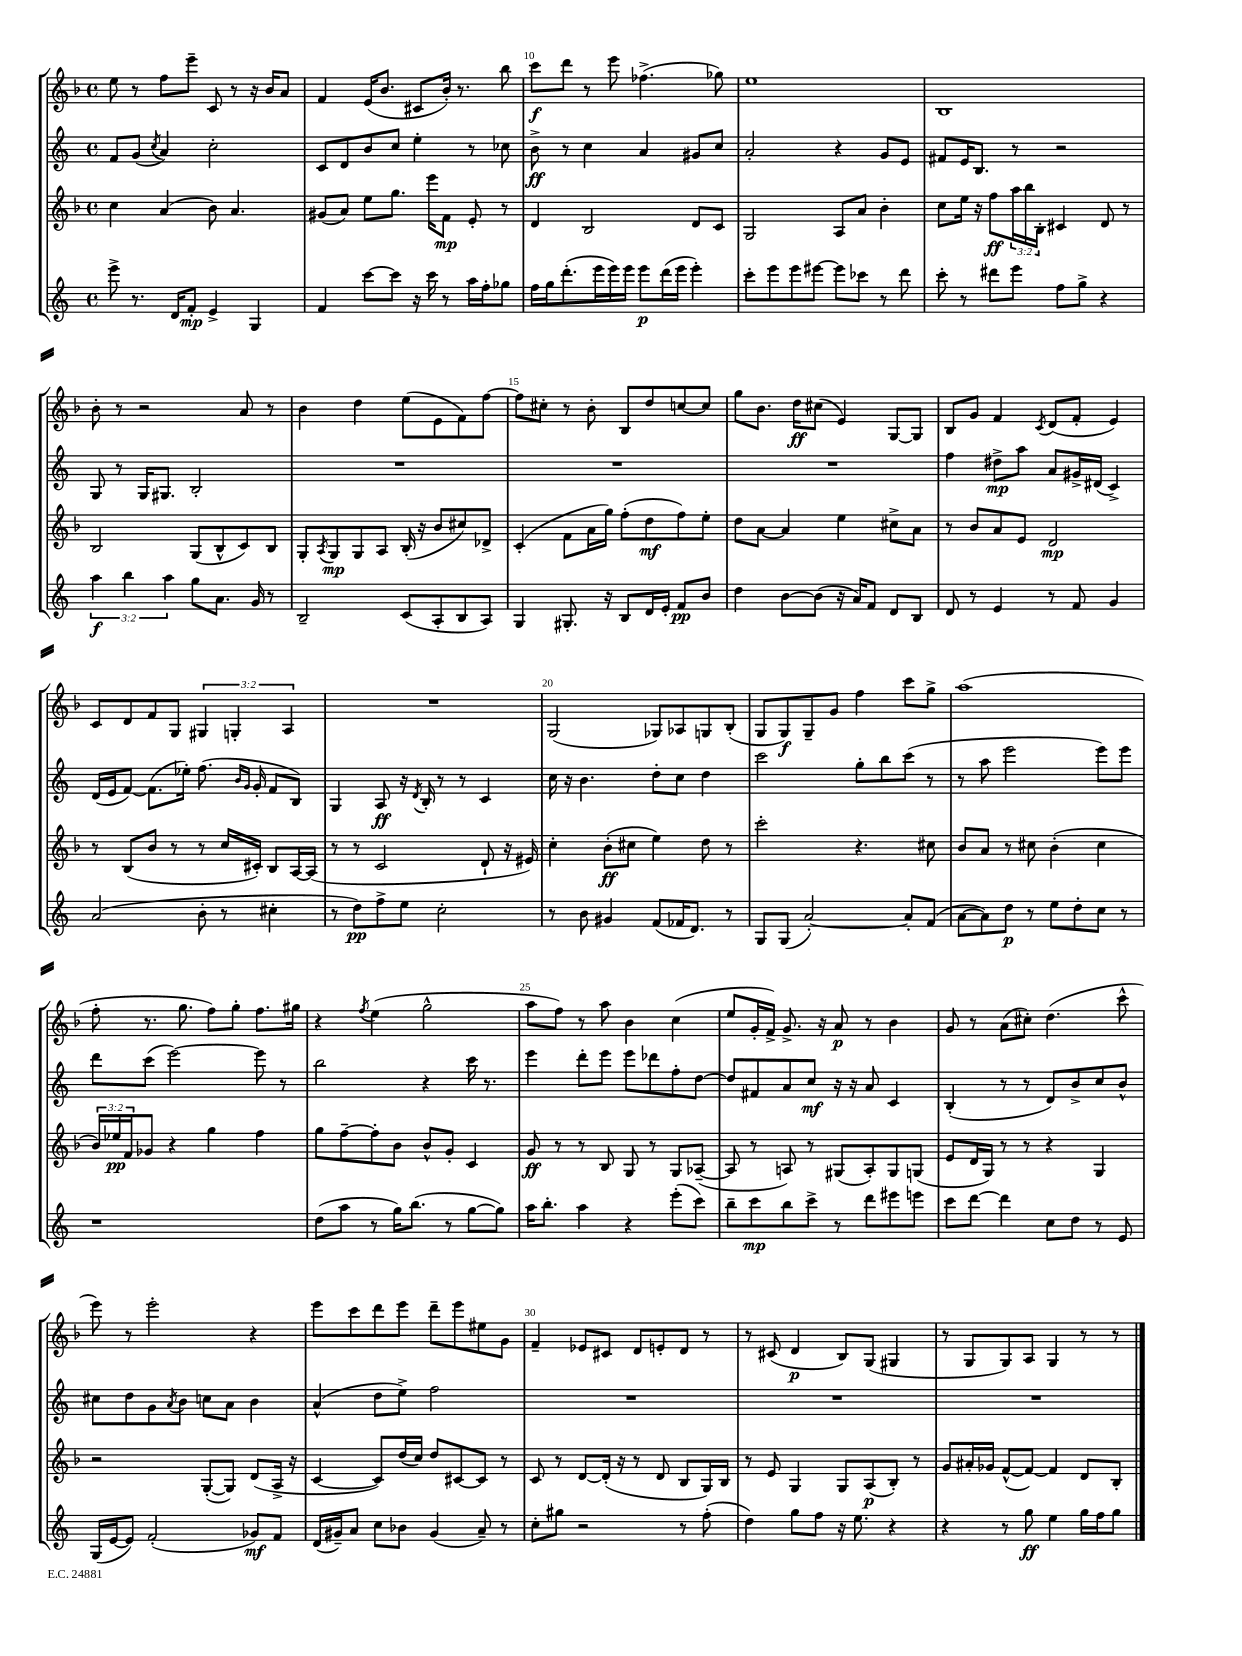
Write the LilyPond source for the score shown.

<<
\new StaffGroup <<
\new Staff = "s0" {
    \clef treble \key f \major \defaultTimeSignature \time 4/4 \override Staff.TupletNumber.text = #tuplet-number::calc-fraction-text
    e''8 r8 f''8 e'''8-- c'8 r8 r16 bes'16 a'8 |
    f'4 e'16( bes'8. cis'8 bes'16-.) r8. bes''8 |
    c'''8\f d'''8 r8 e'''8 fes''4.->( ges''8) |
    e''1 |
    bes1 |
    bes'8-. r8 r2 a'8 r8 |
    bes'4 d''4 e''8( e'8 f'8) f''8~ |
    f''8 cis''8-. r8 bes'8-. bes8 d''8 c''8~ c''8 |
    g''8 bes'8. d''16\ff cis''8( e'4) g8~ g8 |
    bes8 g'8 f'4 \acciaccatura { c'8 } d'8( f'8-. e'4) |
    c'8 d'8 f'8 g8 \tuplet 3/2 { gis4 g4-. a4 } |
    R1 |
    g2( ges8) aes8 g8 bes8-.( |
    g8 g8\f) g8-- g'8 f''4 c'''8 g''8-> |
    a''1( |
    f''8-. r8. g''8. f''8) g''8-. f''8. gis''16 |
    r4 \acciaccatura { f''8 } e''4( g''2-^ |
    a''8 f''8) r8 a''8 bes'4 c''4( |
    e''8 g'16-. f'16->) g'8.-> r16 a'8\p r8 bes'4 |
    g'8 r8 a'8( cis''8-.) d''4.( c'''8-^ |
    e'''8) r8 e'''2-. r4 |
    e'''8 c'''8 d'''8 e'''8 d'''8-- e'''8 eis''8 g'8 |
    f'4-- ees'8 cis'8 d'8 e'8-. d'8 r8 |
    r8 cis'8( d'4\p bes8) g8( gis4 |
    r8 g8 g8) a8 g4 r8 r8 \bar "|." |
}
\new Staff = "s1" {
    \clef treble \key c \major \defaultTimeSignature \time 4/4
    f'8 g'8( \acciaccatura { c''8 } a'4) c''2-. |
    c'8 d'8 b'8 c''8 e''4-. r8 ces''8 |
    b'8->\ff r8 c''4 a'4 gis'8 c''8 |
    a'2-. r4 g'8 e'8 |
    fis'8 e'16 b8. r8 r2 |
    g8 r8 g16 gis8. b2-. |
    R1 |
    R1 |
    R1 |
    f''4 dis''8->\mp a''8 a'8 gis'16-> dis'16( c'4->) |
    d'16( e'16 f'8~) f'8.( ees''16-.) f''8.( \grace { b'16 g'16 } g'16-. f'8 b8) |
    g4 a8\ff r16 \acciaccatura { d'8 } b16-. r8 r8 c'4 |
    c''16 r16 b'4. d''8-. c''8 d''4 |
    c'''2 g''8-. b''8 c'''8( r8 |
    r8 a''8 e'''2 e'''8) e'''8 |
    d'''8 c'''8( e'''2~) e'''8 r8 |
    b''2 r4 c'''16 r8. |
    e'''4 d'''8-. e'''8 e'''8 des'''8 f''8-. d''8~ |
    d''8 fis'8 a'8 c''8\mf r16 r16 a'8 c'4 |
    b4-.( r8 r8 d'8) b'8-> c''8 b'8-^ |
    cis''8 d''8 g'8 \acciaccatura { a'8 } b'8 c''8 a'8 b'4 |
    a'4-^( d''8 e''8->) f''2 |
    R1 |
    R1 |
    R1 \bar "|." |
}
\new Staff = "s2" {
    \clef treble \key f \major \defaultTimeSignature \time 4/4 \override Staff.TupletNumber.text = #tuplet-number::calc-fraction-text
    c''4 a'4( bes'8) a'4. |
    gis'8( a'8) e''8 g''8. e'''16 f'8\mp e'8-. r8 |
    d'4 bes2 d'8 c'8 |
    g2 a8 a'8 bes'4-. |
    c''8 e''16 r16 f''8\ff \tuplet 3/2 { a''16 bes''16 bes16-. } cis'4 d'8 r8 |
    bes2 g8( bes8-^ c'8) bes8 |
    g8-. \acciaccatura { a8 } g8\mp g8 a8 bes16-.( r16 bes'8 cis''8) des'8-> |
    c'4-.( f'8 a'16 g''16) f''8-.( d''8\mf f''8) e''8-. |
    d''8 a'8~ a'4 e''4 cis''8-> a'8 |
    r8 bes'8 a'8 e'8 d'2\mp |
    r8 bes8( bes'8 r8 r8 c''16 cis'16-.) bes8 a16~ a16( |
    r8 r8 c'2 d'8-! r16 eis'16) |
    c''4-. bes'8-.\ff( cis''8 e''4) d''8 r8 |
    c'''2-. r4. cis''8 |
    bes'8 a'8 r8 cis''8 bes'4-.( cis''4 |
    \tuplet 3/2 { bes'16) ees''16\pp f'16 } ges'8 r4 g''4 f''4 |
    g''8 f''8~-- f''8-. bes'8 bes'8-^ g'8-. c'4 |
    g'8\ff r8 r8 bes8 g8 r8 g8 aes8~--( |
    aes8 r8 a8) r8 gis8( a8-.) gis8 g8( |
    e'8 d'16 g16) r8 r8 r4 g4 |
    r2 g8~-.( g8) d'8( a16-> r16 |
    c'4~ c'8) d''16( c''16) d''8 cis'8~ cis'8 r8 |
    c'8 r8 d'8~ d'16-.( r16 r8 d'8 bes8 g16) bes16 |
    r8 e'8 g4 g8 a8\p( bes8-.) r8 |
    g'8 ais'16-. ges'16 f'8~-^( f'8~) f'4 d'8 bes8-. \bar "|." |
}
\new Staff = "s3" {
    \clef treble \key c \major \defaultTimeSignature \time 4/4 \override Staff.TupletNumber.text = #tuplet-number::calc-fraction-text
    e'''8-> r8. d'16 f'8-.\mp e'4-> g4 |
    f'4 c'''8~ c'''8 r16 c'''16 r8 a''16 f''16-. ges''8 |
    f''16 g''16 d'''8.-.( e'''16 e'''16) e'''16 e'''8\p d'''16( e'''16 e'''4-.) |
    c'''8-. e'''8 e'''8 eis'''8~ eis'''8 ces'''8 r8 d'''8 |
    c'''8-. r8 dis'''8 e'''8 f''8 g''8-> r4 |
    \tuplet 3/2 { a''4\f b''4 a''4 } g''8 a'8. g'16 r8 |
    b2-- c'8( a8-. b8 a8) |
    g4 gis8.-. r16 b8 d'16 e'16-. f'8\pp b'8 |
    d''4 b'8~ b'8( r16 a'16) f'8 d'8 b8 |
    d'8 r8 e'4 r8 f'8 g'4 |
    a'2( b'8-. r8 cis''4-. |
    r8 d''8\pp) f''8-> e''8 c''2-. |
    r8 b'8 gis'4 f'8( fes'16 d'8.) r8 |
    g8 g8( a'2~-.) a'8-. f'8( |
    a'8~ a'8) d''8\p r8 e''8 d''8-. c''8 r8 |
    r1 |
    d''8( a''8 r8 g''16) b''8.( r8 g''8~ g''8) |
    a''16 b''8.-. a''4 r4 e'''8-.( c'''8) |
    b''8-- c'''8\mp b''8 c'''8-> r8 d'''8 eis'''8 e'''8 |
    c'''8 d'''8~ d'''4 c''8 d''8 r8 e'8 |
    g16( e'16~ e'8) f'2-.( ges'8\mf) f'8 |
    d'16( gis'16--) a'8 c''8 bes'8 gis'4( a'8--) r8 |
    c''8-. gis''8 r2 r8 f''8-.( |
    d''4) g''8 f''8 r16 e''8. r4 |
    r4 r8 g''8\ff e''4 g''16 f''16 g''8 \bar "|." |
}
>>
>>
\layout { \context { \Score currentBarNumber = #8 \override BarNumber.break-visibility = ##(#f #t #t) barNumberVisibility = #(every-nth-bar-number-visible 5) } }
